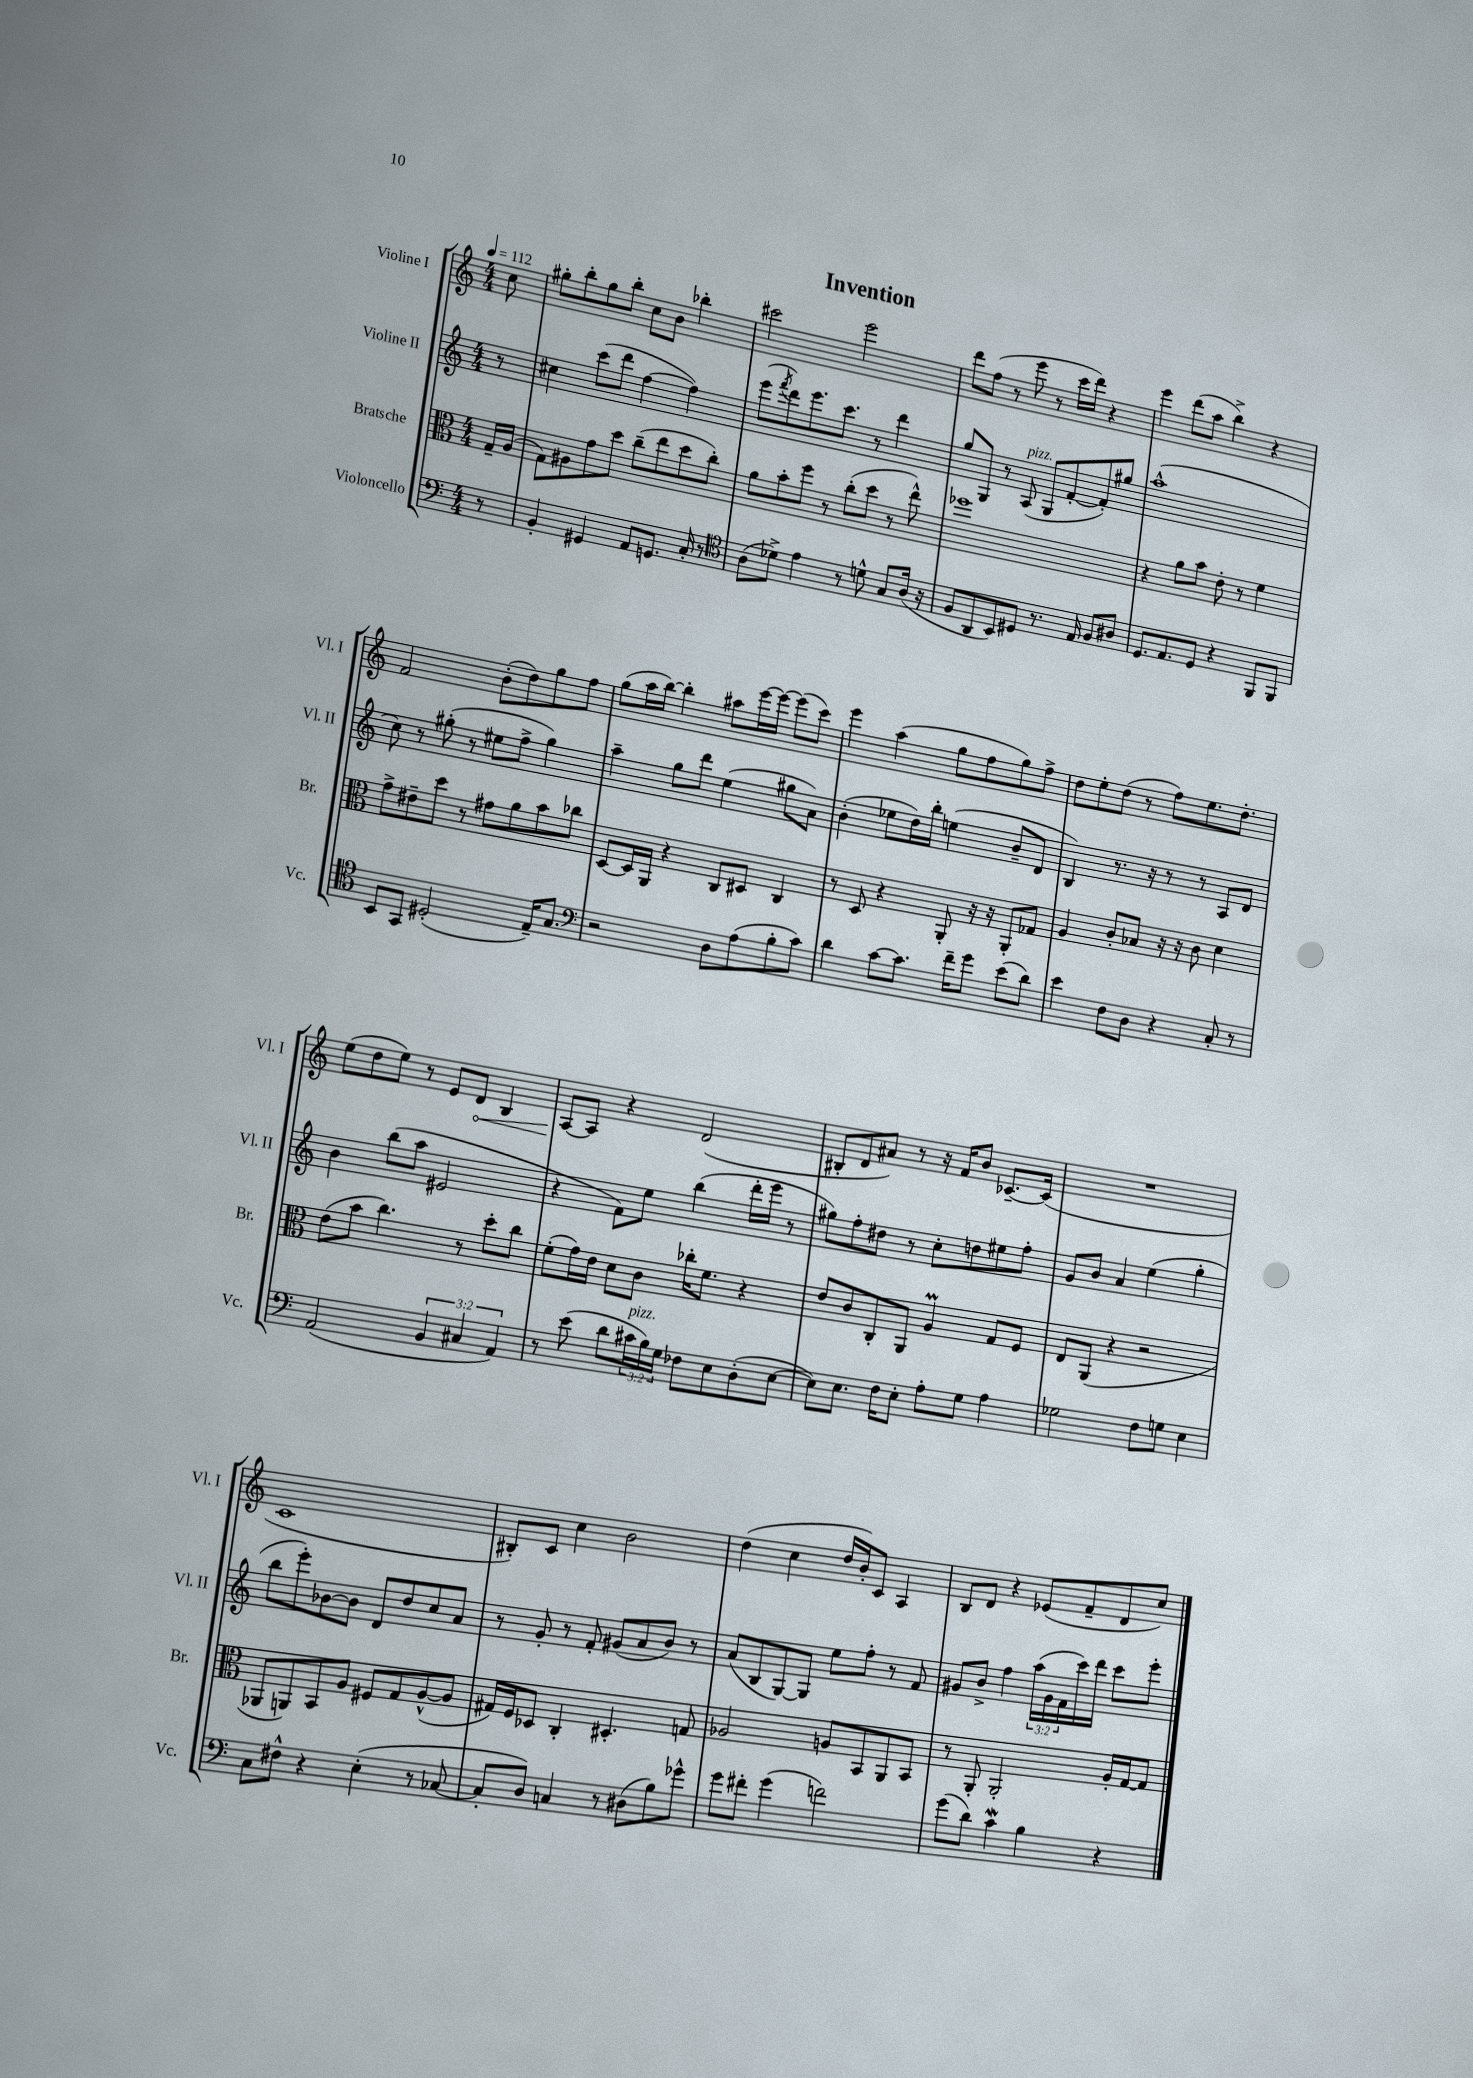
\header { title = "Invention" }
<<
\new StaffGroup <<
\new Staff = "s0" \with { instrumentName = "Violine I" shortInstrumentName = "Vl. I" } {
    \clef treble \key c \major \numericTimeSignature \time 4/4 \partial 8 \tempo 4 = 112
    c''8 |
    gis''8-. b''8-. gis''8 b''8-. c''8 b'8 bes''4-. |
    cis'''2 e'''2 |
    d'''8 f''8( r8 e'''8 r8 c'''16 d'''16) r4 |
    e'''4 d'''8( a''8 b''4->) r4 |
    f'2 b'8-.( d''8) g''8 f''8 |
    g''8( a''16 b''16~) b''4-. ais''8 e'''16~ e'''16~ e'''8( c'''8) |
    e'''4 a''4( g''8 f''8 g''8) f''8-> |
    d''8 e''8-. d''8( r8 f''8) e''8. d''8.-. |
    e''8( d''8 e''8) r8 e'8 \once \override Hairpin.circled-tip = ##t d'8\< b4 |
    a8~\! a8 r4 d'2( |
    bis8-. d'8 ais'8) r8 r16 f'16 b'8 ces'8.~-- ces'16( |
    R1 |
    c'1 |
    bis8-.) c'8 c''4 b'2 |
    d''4( c''4 d''16 b'16-.) c'8 a4 |
    b8 d'8 r4 ees'8( f'8-- d'8 c''8) \bar "|." |
}
\new Staff = "s1" \with { instrumentName = "Violine II" shortInstrumentName = "Vl. II" } {
    \clef treble \key c \major \numericTimeSignature \time 4/4 \override Staff.TupletNumber.text = #tuplet-number::calc-fraction-text \partial 8
    r8 |
    cis''4 c'''8( d'''8 f''4~ f''4) |
    e'''8( \acciaccatura { f'''8 } d'''8) e'''8. c'''8. r8 d'''4 |
    g''8 g8 r8 a8^\markup { \italic "pizz." }( g8 f'8~-. f'8-.) gis''8 |
    a''1-^( |
    c''8) r8 gis''8-.( r8 eis''8 f''8-> gis''4) |
    a''4-- g''8 d'''8 e''4( gis''8 a'8) |
    b'4-.( ees''8 d''16) b''16-. e''4( b'8-- d'8 |
    b4) r8. r16 r8 r8 a8 d'8 |
    b'4 b''8( a''8 eis'2 |
    r4 f'8) e''8 b''4( d'''16-. e'''16 r8 |
    gis''8) f''8-. dis''8 r8 c''8-. d''8 eis''8 f''8-. |
    g'8 b'8 a'4 e''4( g''4-. |
    b''8 e'''8-.) bes'8~ bes'8 d'8 d''8 c''8 a'8 |
    r8 g'8-. r8 f'8-. gis'8( a'8 b'8) r8 |
    a'8( b8 g8~) g8 e''8 f''8-. r8 f'8 |
    gis'8 b'8-> f''4 \tuplet 3/2 { a''16( gis'16 f'16 } c'''16) d'''16 c'''8 e'''8-. \bar "|." |
}
\new Staff = "s2" \with { instrumentName = "Bratsche" shortInstrumentName = "Br." } {
    \clef alto \key c \major \numericTimeSignature \time 4/4 \partial 8
    g16-- a16( |
    g8) ais8 g'8 d''8 c''8--( e''8 d''8 c''8-.) |
    a'8 b'8-. f''8 r8 c''8-.( d''8 r8 e''8-^) |
    fes''1 |
    r4 a'8 b'8 e'8-. r8 f'4 |
    g'8-> eis'8-- d''8 r8 gis'8 a'8 b'8 ces''8 |
    d8~ d16 a,16 r4 c8 dis8 c4 |
    r8 d8 r4 a,8-. r16 r16 a,8-. ges8 |
    a4 c'8-. bes8 r16 r16 c'8 d'4 |
    e'8( b'8 c''4.) r8 d''8-. c''8 |
    f'8-.( g'16) e'16 d'8 c'8 ces''16-. f'8. r4 |
    e'8 c'8 c8-. a,8 a4\prall g8 f8 |
    e8 a,8( r4 r2 |
    aes,8 a,8) b,8 a8 fis8 g8 a8~-^( a8 |
    gis16) f16 des8 c4-. dis4.-. g8 |
    aes2 a8 b,8 a,8 b,8 |
    r8 a,8-. a,2-. a16-. g16~ g8 \bar "|." |
}
\new Staff = "s3" \with { instrumentName = "Violoncello" shortInstrumentName = "Vc." } {
    \clef bass \key c \major \numericTimeSignature \time 4/4 \override Staff.TupletNumber.text = #tuplet-number::calc-fraction-text \partial 8
    r8 |
    b,4-. gis,4 a,8 g,8. c16-. r8 |
    \clef tenor a8( des'8->) e'4 r8 d'8-^ g8 a16( r16 |
    f8 a,8 b,8) dis8 r8. e16 f8 ais8 |
    d8. e8. d8 r4 f,8 f,8 |
    b,8 g,8 dis2-.( e16--) g8. |
    \clef bass r2 d8 a8( b8-. c'8) |
    d'4 c'8~ c'8. f'16-- g'8 e'8( d'8) |
    e'4 f8 d8 r4 c8-. r8 |
    a,2( \tuplet 3/2 { b,4 cis4 a,4) } |
    r8 e'8( d'8 \tuplet 3/2 { cis'16^\markup { \italic "pizz." } b16) g16 } fes8 e8 d8-.( e8~ |
    e8) e8. f16 e8-. a8-. g8 a4 |
    ges2 f8 g8 e4 |
    c8 fis8-^ r4 e4-.( r8 ces8~ |
    ces8-. d8) c4 r8 dis8( b8) ges'8-^ |
    g'8 fis'8-. g'4( f'2) |
    g'8( d'8) c'4\mordent b4 r4 \bar "|." |
}
>>
>>
\layout { \context { \Score \remove "Bar_number_engraver" } }
